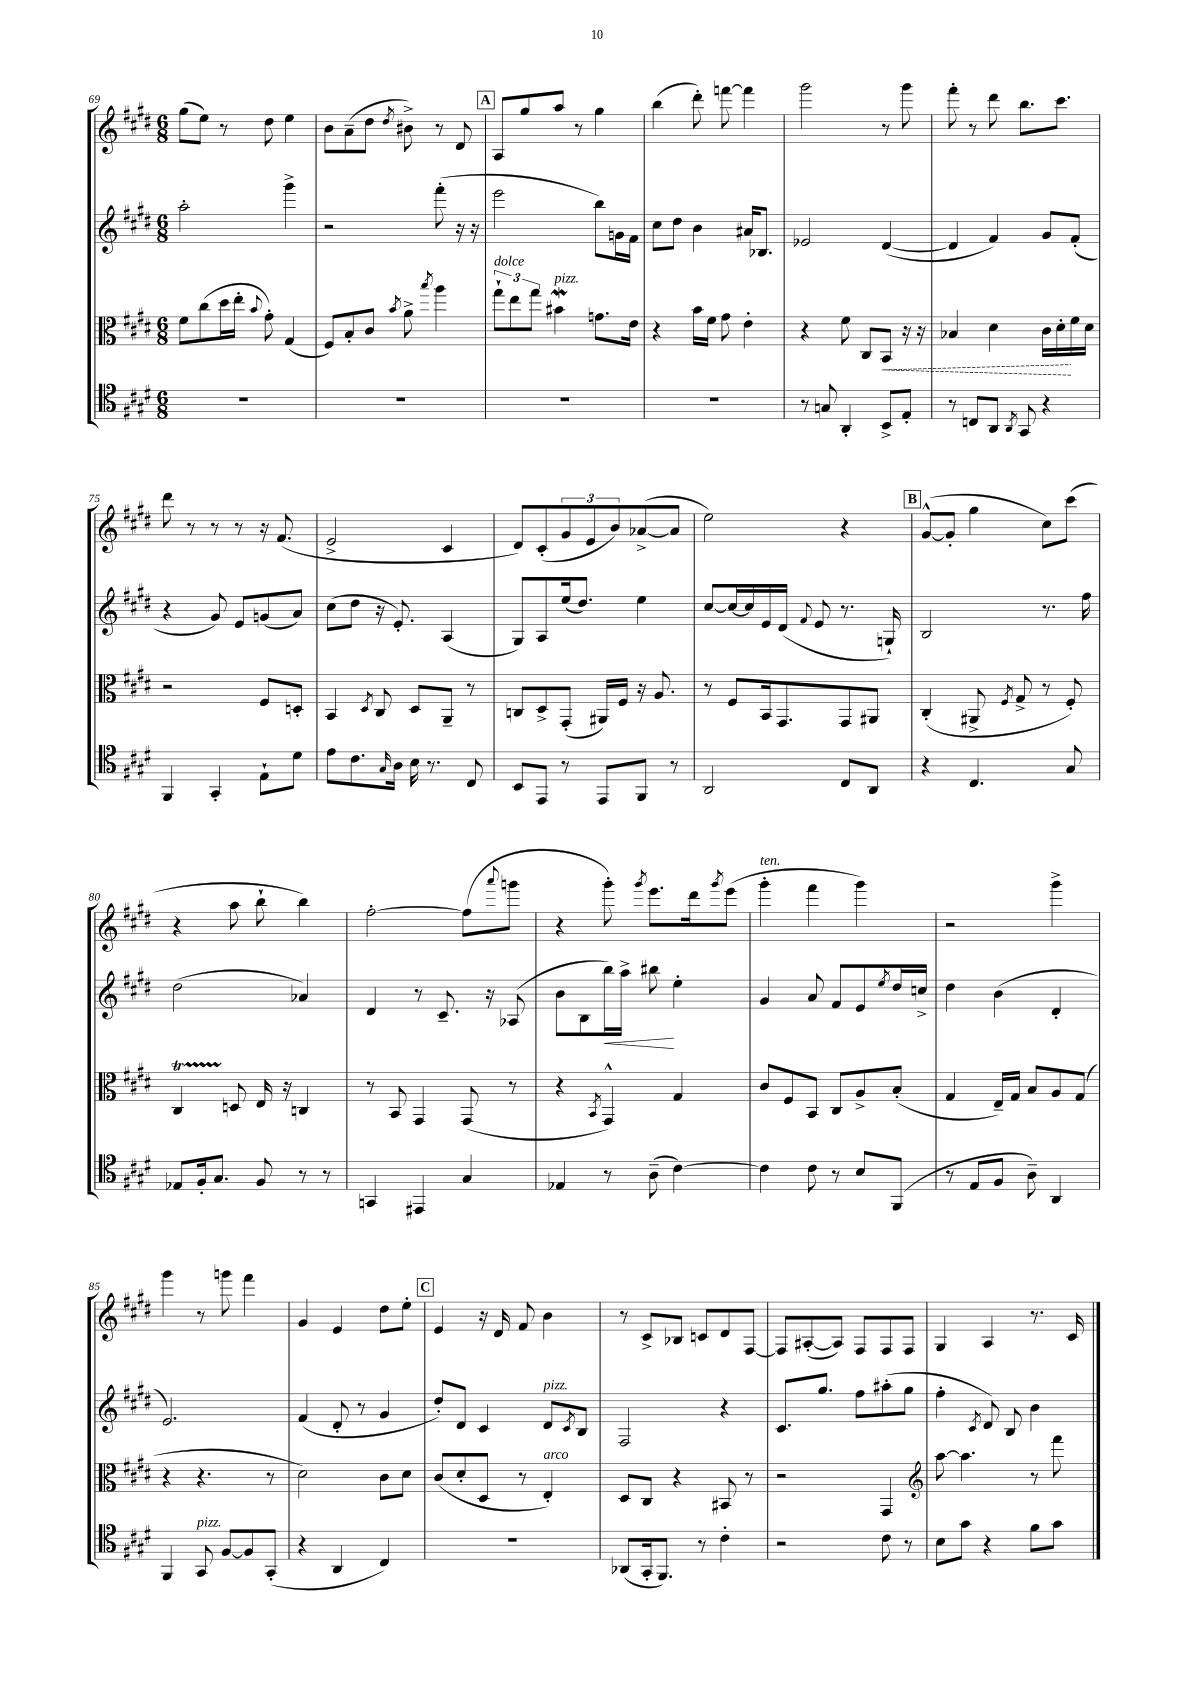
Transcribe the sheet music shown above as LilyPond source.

<<
\new StaffGroup <<
\new Staff = "s0" {
    \clef treble \key e \major \numericTimeSignature \time 6/8
    gis''8( e''8) r8 dis''8 e''4 |
    b'8 a'8--( dis''8 \acciaccatura { dis''8 } bis'8->) r8 dis'8 |
    \mark \markup { \box "A" } a8 gis''8 a''8 r8 gis''4 |
    b''4( dis'''8-.) f'''8~ f'''4 |
    gis'''2 r8 gis'''8 |
    fis'''8-. r8 dis'''8 b''8. cis'''8. |
    dis'''8 r8 r8 r8 r16 fis'8.( |
    e'2-> cis'4 |
    dis'8) cis'8-.( \tuplet 3/2 { gis'8 e'8 b'8) } aes'8~->( aes'8 |
    e''2) r4 |
    \mark \markup { \box "B" } gis'8~-^( gis'8-. gis''4 cis''8) cis'''8( |
    r4 a''8 b''8-! b''4) |
    fis''2~-. fis''8( \appoggiatura { a'''8 } g'''8 |
    r4 gis'''8-.) \acciaccatura { gis'''8 } e'''8. dis'''16 \acciaccatura { gis'''8 } e'''8( |
    gis'''4-.^\markup { \italic "ten." } fis'''4 gis'''4) |
    r2 gis'''4-> |
    gis'''4 r8 g'''8 fis'''4 |
    gis'4 e'4 dis''8 e''8-. |
    \mark \markup { \box "C" } e'4 r16 dis'16 fis'8 b'4 |
    r8 cis'8-> bes8 c'8 dis'8 fis8~ |
    fis8 ais8~-.( ais8) fis8 fis8 fis8 |
    gis4 a4 r8. cis'16 \bar "|." |
}
\new Staff = "s1" {
    \clef treble \key e \major \numericTimeSignature \time 6/8
    a''2-. gis'''4-> |
    r2 fis'''8-.( r16 r16 |
    \mark \markup { \box "A" } e'''2 b''8) g'16 fis'16 |
    cis''8 dis''8 b'4 ais'16 bes8. |
    ees'2 dis'4~( |
    dis'4 fis'4) gis'8 fis'8-.( |
    r4 gis'8) e'8 g'8( a'8) |
    cis''8( dis''8 r16 e'8.-.) a4( |
    gis8) a8 e''16( dis''8.) e''4 |
    cis''8~ cis''16~ cis''16 e'16 dis'16( \appoggiatura { fis'8 } e'8 r8. g16-!) |
    \mark \markup { \box "B" } b2 r8. fis''16 |
    dis''2( aes'4) |
    dis'4 r8 cis'8.-- r16 aes8( |
    b'8 b8 b''16\<) a''16-> bis''8\! e''4-. |
    gis'4 a'8 fis'8 e'8 \acciaccatura { e''8 } dis''16 c''16-> |
    dis''4 b'4( dis'4-. |
    e'2.) |
    fis'4( dis'8-. r8 gis'4 |
    \mark \markup { \box "C" } dis''8-.) dis'8 cis'4 dis'8^\markup { \italic "pizz." } \acciaccatura { cis'8 } b8 |
    fis2 r4 |
    cis'8. gis''8. fis''8 ais''8-.( gis''8 |
    fis''4-. \acciaccatura { cis'8 } dis'8) b8 b'4 \bar "|." |
}
\new Staff = "s2" {
    \clef alto \key e \major \numericTimeSignature \time 6/8
    fis'8 cis''8( dis''16 e''16-. \appoggiatura { b'8 } gis'8-.) gis4( |
    fis8) b8-. cis'8 \acciaccatura { b'8 } a'8-> \acciaccatura { b''8 } a''4 |
    \mark \markup { \box "A" } \tuplet 3/2 { gis''8-!^\markup { \italic "dolce" } e''8 gis''8 } bis'4\mordent^\markup { \italic "pizz." } g'8. e'16 |
    r4 b'16 fis'16 gis'8 e'4-. |
    r4 fis'8 cis8 \once \override Hairpin.style = #'dashed-line b,8\< r16 r16 |
    bes4 dis'4 cis'16 dis'16-.\! fis'16 dis'16 |
    r2 fis8 d8-. |
    b,4 \acciaccatura { dis8 } cis8 dis8 a,8-- r8 |
    c8 dis8-> gis,8-.( ais,16) fis16 r16 a8. |
    r8 fis8 b,16 gis,8. gis,8 ais,8 |
    \mark \markup { \box "B" } cis4-.( ais,8-> \acciaccatura { fis8 } gis8-> r8 fis8-.) |
    cis4\startTrillSpan d8\stopTrillSpan e16 r16 c4 |
    r8 b,8 gis,4 gis,8( r8 |
    r4 \acciaccatura { b,8 } gis,4-^) gis4 |
    cis'8 fis8 b,8 cis8 a8-> b8-.( |
    gis4 e16--) gis16 b8 a8 gis8( |
    r4 r4. r8 |
    dis'2) cis'8 dis'8 |
    \mark \markup { \box "C" } cis'8( dis'8-. dis8 r8 e4-.^\markup { \italic "arco" }) |
    dis8 cis8 r4 bis,8 r8 |
    r2 gis,4 |
    \clef treble a''8~ a''4. r8 fis'''8 \bar "|." |
}
\new Staff = "s3" {
    \clef tenor \key e \major \numericTimeSignature \time 6/8
    R2. |
    R2. |
    \mark \markup { \box "A" } R2. |
    R2. |
    r8 g8 a,4-. b,8-> e8-. |
    r8 c8 a,8 \acciaccatura { a,8 } gis,8 r4 |
    fis,4 gis,4-. e8-! dis'8 |
    e'8 cis'8. \grace { gis16 } a16 b16 r8. cis8 |
    b,8 e,8 r8 e,8 fis,8 r8 |
    a,2 cis8 a,8 |
    \mark \markup { \box "B" } r4 cis4. gis8 |
    ees8 fis16-. gis8. fis8 r8 r8 |
    g,4 eis,4 gis4 |
    ees4 r8 a8--( cis'4~) |
    cis'4 cis'8 r8 b8 fis,8( |
    r8 e8 fis8 a8--) a,4 |
    fis,4 gis,8^\markup { \italic "pizz." } fis8~ fis8 gis,8-.( |
    r4 a,4 cis4) |
    \mark \markup { \box "C" } R2. |
    aes,8( gis,16-. fis,8.) r8 cis'4-. |
    r2 cis'8 r8 |
    b8 gis'8 r4 fis'8 gis'8 \bar "|." |
}
>>
>>
\layout { \context { \Score currentBarNumber = #69 } }
